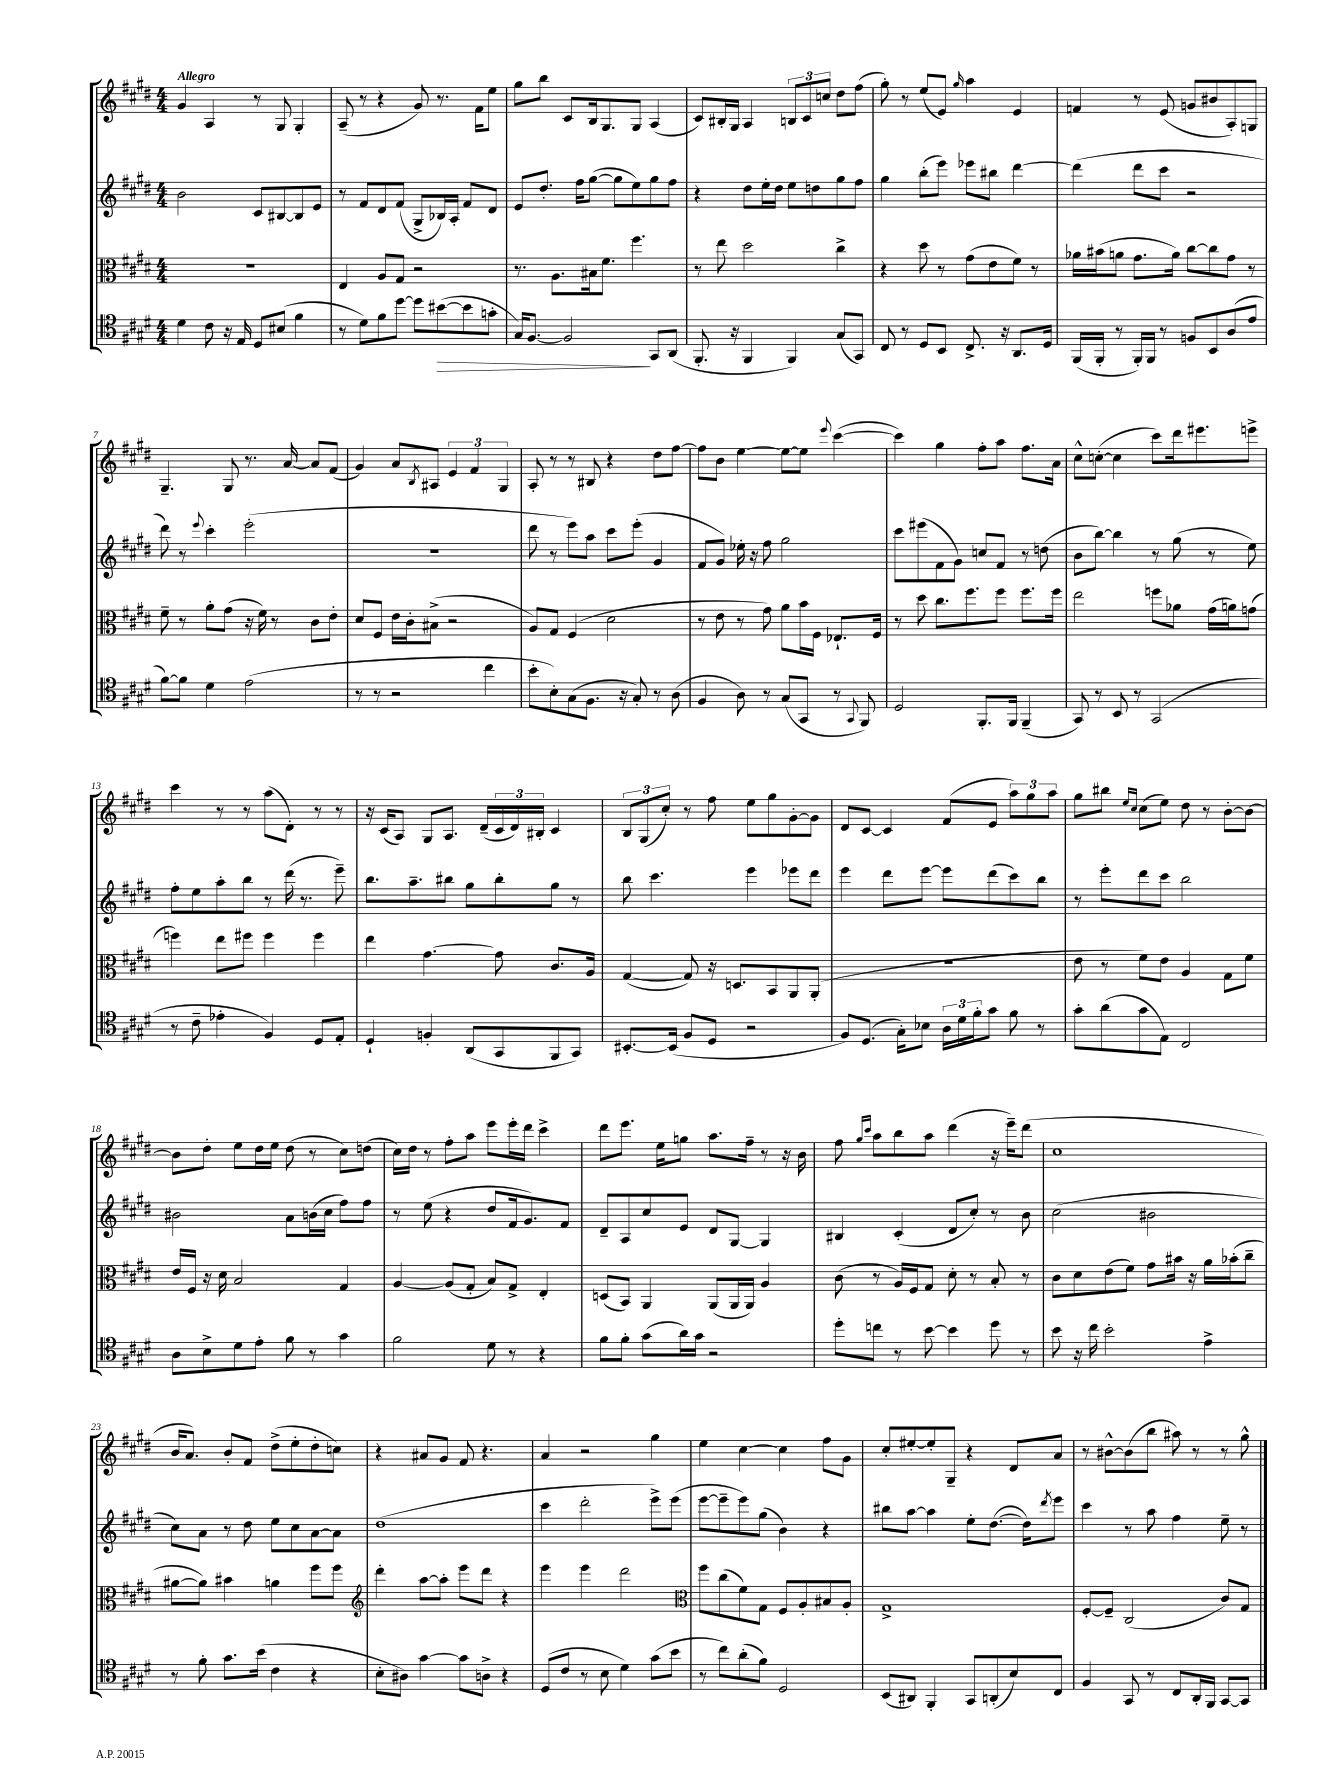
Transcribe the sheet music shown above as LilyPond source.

<<
\new StaffGroup <<
\new Staff = "s0" {
    \clef treble \key e \major \numericTimeSignature \time 4/4 \tempo "Allegro"
    gis'4 a4 r8 gis8 gis4-. |
    a8--( r8 r4 gis'8) r8. fis'16 e''8 |
    gis''8 b''8 cis'8 b16 gis8. gis8 a4( |
    cis'8) bis16-. gis16 a4 \tuplet 3/2 { b8 cis'8 c''8 } dis''8 fis''8( |
    gis''8-.) r8 e''8( e'8) \grace { gis''16 } a''4 e'4 |
    f'4 r8 e'8( g'8 bis'8 a8-.) g8 |
    gis4.-- gis8 r8. a'16~ a'8 fis'8( |
    gis'4) a'8 \acciaccatura { b8 } ais8 \tuplet 3/2 { e'4 fis'4 gis4 } |
    a8-. r8 r8 bis8 r4 dis''8 fis''8~ |
    fis''8 b'8 e''4~ e''8~ e''8 \appoggiatura { e'''8 } cis'''4~( |
    cis'''4) gis''4 fis''8-. a''8 fis''8. a'16 |
    cis''8-^ c''8~-.( c''4 cis'''8) dis'''16 eis'''8. e'''8-> |
    cis'''4 r8 r8 a''8( dis'8-.) r8 r8 |
    r16 cis'16( a8) gis8 a8. dis'16--( \tuplet 3/2 { cis'16 dis'16) bis16-. } cis'4 |
    \tuplet 3/2 { b8 gis8( cis''8-.) } r8 fis''8 e''8 gis''8 gis'8~-. gis'8 |
    dis'8 cis'8~ cis'4 fis'8( e'8 \tuplet 3/2 { a''8) gis''8 a''8 } |
    gis''8 bis''8 \grace { e''16 cis''16 } cis''8( e''8) dis''8 r8 b'8~-. b'8~ |
    b'8 dis''8-. e''8 dis''16 e''16 dis''8( r8 cis''8) d''8( |
    cis''16) dis''16 r8 fis''8-. a''8 e'''8 e'''16-. dis'''16 cis'''4-> |
    dis'''8 e'''8. e''16 g''8 a''8. fis''16-- r8 r16 b'16 |
    fis''8 \grace { gis''16 cis'''16 } a''8 b''8 a''8 dis'''4( r16 e'''16--) dis'''8( |
    cis''1 |
    b'16 a'8.) b'8-. fis'8 dis''8->( e''8-. dis''8-. c''8) |
    r4 ais'8 gis'8 fis'8 r4. |
    a'4 r2 gis''4 |
    e''4 cis''4~ cis''4 fis''8 gis'8 |
    cis''8-. eis''8~-. eis''8-. gis8-- r4 dis'8 a'8 |
    r8 bis'8~-^ bis'8( b''8 ais''8) r8 r8 gis''8-^ \bar "|." |
}
\new Staff = "s1" {
    \clef treble \key e \major \numericTimeSignature \time 4/4
    b'2 cis'8 bis8~ bis8 e'8 |
    r8 fis'8 dis'8 fis'8( gis8-> bes16) a16-. fis'8 dis'8 |
    e'8 dis''8.-. fis''16 gis''8~( gis''8 e''8) gis''8 fis''8 |
    r4 dis''8 e''16-. dis''16 e''8 d''8 gis''8 fis''8 |
    gis''4 b''8-.( e'''8) ees'''8 bis''8 dis'''4~ |
    dis'''4( dis'''8 cis'''8 r2 |
    dis'''8) r8 \appoggiatura { e'''8 } cis'''4-. e'''2-.( |
    R1 |
    dis'''8 r8 e'''8) a''8 cis'''8 e'''8-.( gis'4 |
    fis'8 gis'8) ees''16-. r16 fis''8 gis''2 |
    cis'''8 eis'''8( fis'8 gis'8) c''8 fis'8 r8 d''8( |
    b'8 b''8~) b''4 r8 gis''8( r8 e''8) |
    fis''8-. e''8 a''8-. b''8 r8 dis'''16( r8. e'''8--) |
    b''8. a''8.-- bis''8 gis''8 bis''8-. gis''8 r8 |
    b''8 cis'''4. e'''4 ees'''8 dis'''8 |
    e'''4 dis'''8 e'''8~ e'''8 dis'''8( cis'''8) b''8 |
    r8 e'''8-. dis'''8 cis'''8 b''2 |
    bis'2 a'8 b'16( cis''16 fis''8) fis''8 |
    r8 e''8( r4 dis''8 fis'16 gis'8.) fis'8 |
    dis'8-- a8 cis''8 e'8 dis'8 gis8~ gis4 |
    bis4 cis'4-.( dis'8 cis''8-.) r8 b'8 |
    cis''2( bis'2 |
    cis''8) a'8 r8 dis''8 e''8 cis''8 a'8~ a'8 |
    dis''1( |
    cis'''4 dis'''2-. e'''8->) e'''8( |
    e'''8~ e'''8-- e'''8) gis''8( b'4) r4 |
    bis''8 a''8~ a''4 e''8-. dis''8.~( dis''16) \acciaccatura { dis'''8 } e'''8 |
    cis'''4 r8 a''8 fis''4 e''8-- r8 \bar "|." |
}
\new Staff = "s2" {
    \clef alto \key e \major \numericTimeSignature \time 4/4
    R1 |
    e4 a8 gis8 r2 |
    r8. a8. bis16 fis'8. fis''4. |
    r8 e''8 dis''2 cis''4-> |
    r4 dis''8 r8 gis'8( e'8 fis'8) r8 |
    aes'16 bis'16( a'8 gis'8. a'16) cis''8~ cis''8 gis'8 r8 |
    fis'8-- r8 a'8-. gis'8( r16 fis'16) r8 cis'8 e'8-. |
    dis'8 fis8 e'16 cis'16-. bis8->( r2 |
    a8) gis8 fis4( dis'2 |
    r8 e'8 r8 gis'8) a'8 b'16 fis16 ees8.-! fis16 |
    r8 dis''8 cis''8. fis''8. fis''8 fis''8. fis''16 |
    e''2 f''8 aes'8 gis'16( a'16) g'8( |
    f''4) e''8 fis''8 fis''4 fis''4 |
    e''4 gis'4.~ gis'8 cis'8. a16 |
    gis4~( gis8) r16 d8. b,8 a,8 a,8-.( |
    R1 |
    e'8 r8 fis'8) e'8 a4 gis8 fis'8 |
    e'16 fis16 r16 dis'16 b2 gis4 |
    a4~ a8( gis8-. b8) gis8-> e4-. |
    d8( b,8) a,4 a,8( a,16 a,16) a4 |
    cis'8( r8 a16) fis16 gis8 dis'8-. r8 b8-. r8 |
    cis'8 dis'8 e'8( fis'8) gis'8 bis'16 r16 a'16 bes'16-.( cis''8-- |
    ais'8~ ais'8) bis'4 a'4 fis''8 fis''8 |
    \clef treble dis'''4-. a''8~ a''8-. e'''8 dis'''8 r4 |
    e'''4 e'''4 dis'''2 |
    \clef alto fis''8 cis''8( fis'8) gis8 fis8 a8-. bis8 a8-. |
    gis1-> |
    fis8~-. fis8-- cis2( cis'8) gis8 \bar "|." |
}
\new Staff = "s3" {
    \clef tenor \key e \major \numericTimeSignature \time 4/4
    dis'4 cis'8 r16 e16 dis8 bis8( fis'4 |
    r8 dis'8) fis'8 dis''8~ dis''8 bis'8~\>( bis'8 g'8-. |
    gis16) fis8.~ fis2\! gis,8 a,8( |
    fis,8.-. r16 fis,4 fis,4) gis8( gis,8) |
    cis8 r8 dis8 b,8 cis8.-> r16 a,8. dis16 |
    fis,16( fis,16-. r8 fis,16-.) fis,16 r8 f8 b,8 a8( e'8 |
    fis'8~) fis'8 dis'4 e'2( |
    r8 r8 r2 cis''4 |
    b'8-. b8-.) gis8( fis8. r16 gis8-.) r8 a8( |
    fis4 a8) r8 gis8( gis,8 r8 \appoggiatura { gis,8 } fis,8) |
    dis2 fis,8.-. fis,16 fis,4--( |
    gis,8) r8 b,8 r8 gis,2( |
    r8 cis'8-- ees'4-. fis4) dis8 e8-. |
    dis4-! f4-. a,8( gis,8 fis,8 gis,8) |
    bis,8.~-. bis,16( fis8 dis8 r2 |
    fis8) dis8.( gis16-.) bes8 \tuplet 3/2 { a16 dis'16 fis'16-. } gis'8 fis'8 r8 |
    gis'8-. a'8( gis'8 e8) cis2 |
    a8 b8-> dis'8 e'8-. fis'8 r8 gis'4 |
    fis'2 dis'8 r8 r4 |
    fis'8 fis'8-. gis'8( a'16) gis'16 r2 |
    dis''8-. c''8 r8 b'8~ b'4 dis''8 r8 |
    b'8 r16 cis''16 b'2-. e'4-> |
    r8 fis'8-. gis'8. b'16( cis'4 r4 |
    b8-. ais8) gis'4~ gis'8 a8-> r4 |
    dis8( cis'8 r8 b8 dis'4) gis'8( b'8 |
    r8 cis''8) a'8-.( fis'8) dis2 |
    b,8( ais,8) fis,4-. gis,8 a,8-.( b8) cis8 |
    fis4 gis,8 r8 cis8 a,16-. fis,16 gis,8~ gis,8 \bar "|." |
}
>>
>>
